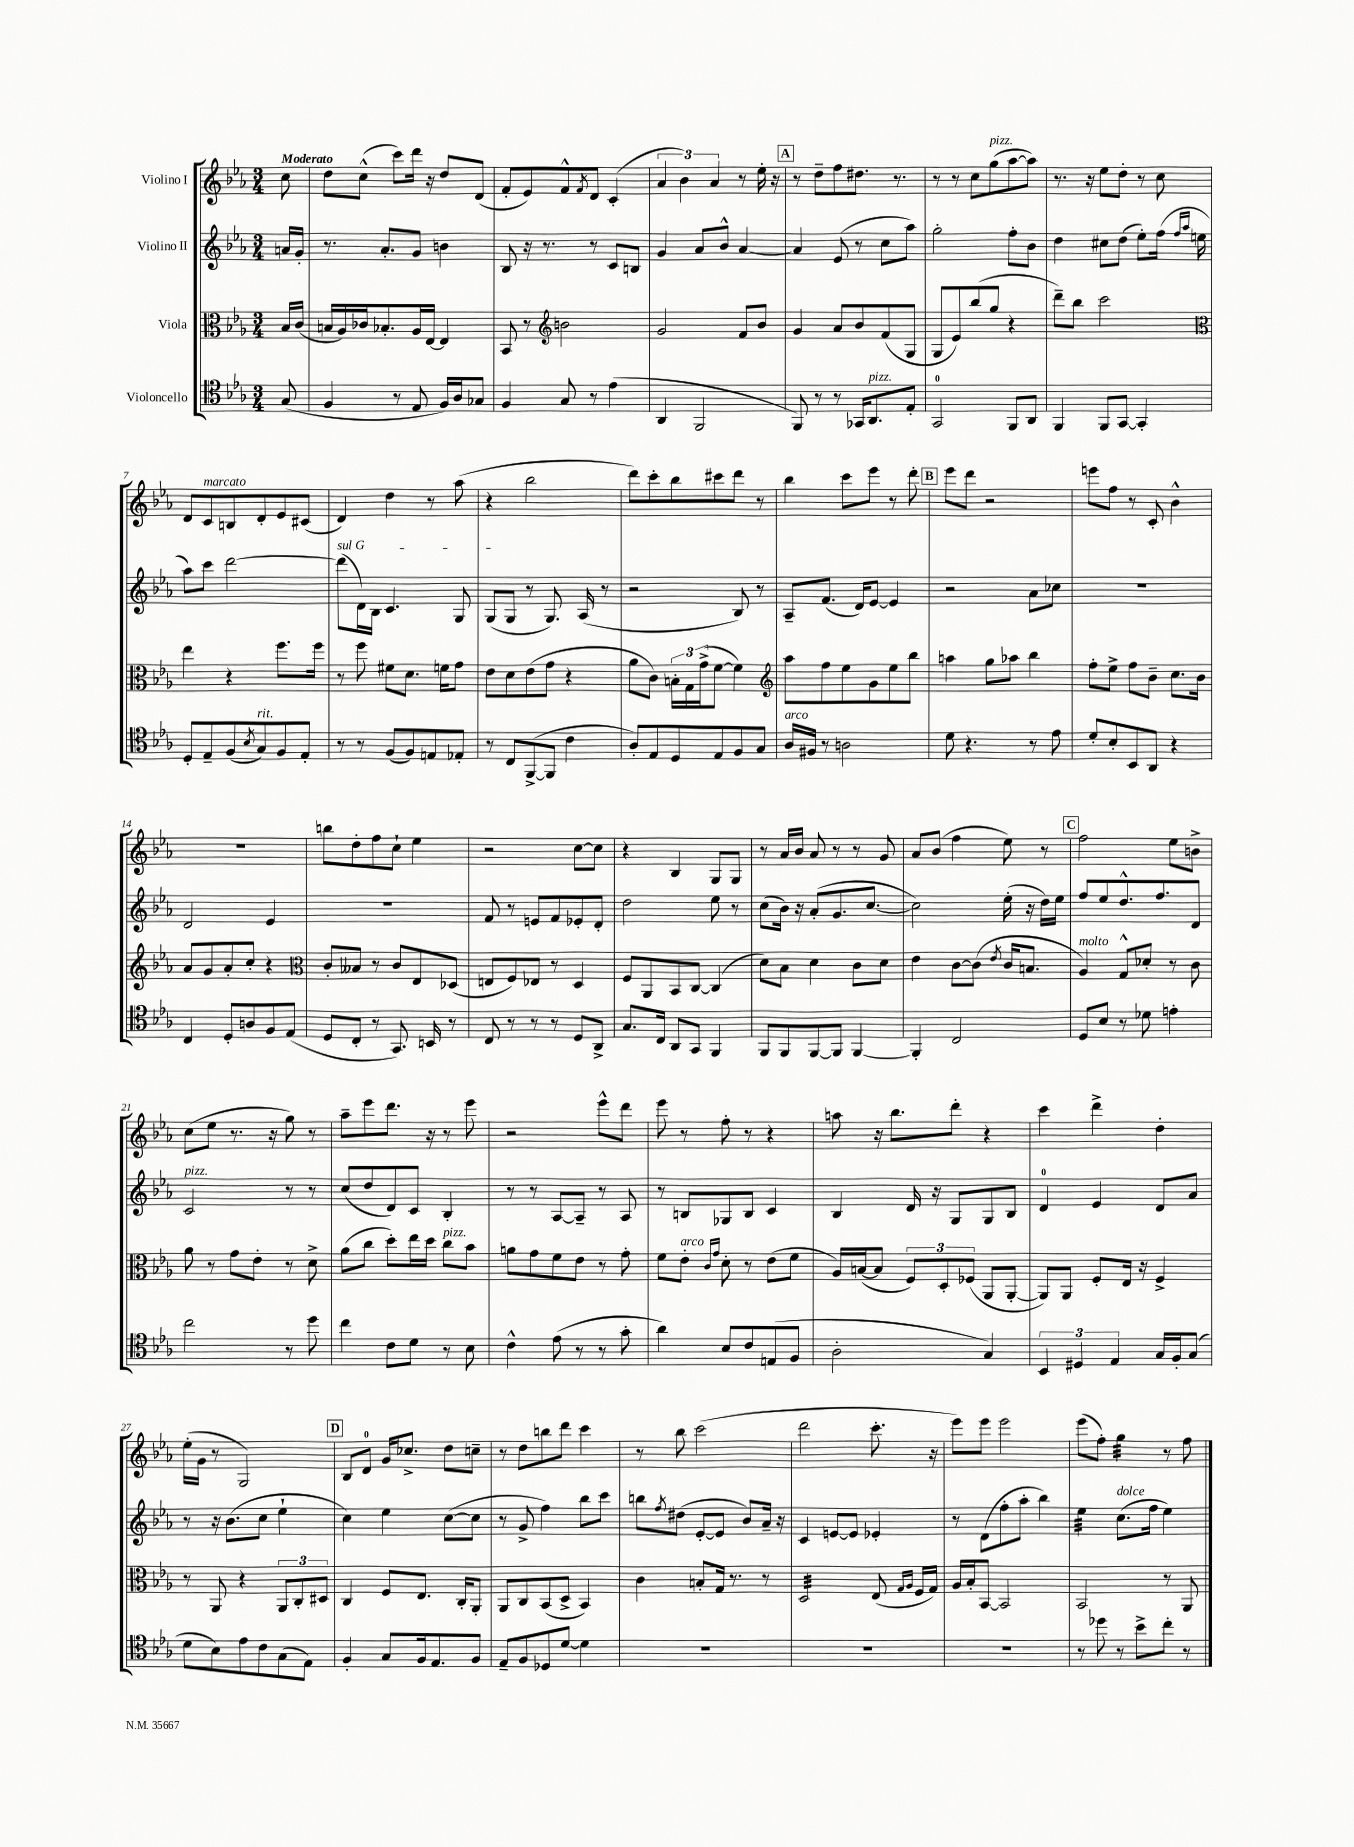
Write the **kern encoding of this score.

**kern	**kern	**kern	**kern
*staff4	*staff3	*staff2	*staff1
*clefC4	*clefC3	*clefG2	*clefG2
*k[b-e-a-]	*k[b-e-a-]	*k[b-e-a-]	*k[b-e-a-]
*M3/4	*M3/4	*M3/4	*M3/4
(8G	16B-	16a	8cc
.	(16c	16g'	.
=	=	=	=
4F	16B	8.r	8dd
.	16A-)	.	.
.	16c-	.	(8cc^^
.	8.B-'	8.a-'	.
8r	.	.	8ccc)
8E-	16A-	8g	16ddd
.	[16E-	.	16r
16F)	4E-]	4b	8dd
16A-	.	.	.
8G-	.	.	(8d
=	=	=	=
4F	8BB-	8B-	8f'
.	8r	16r	8e-)
.	.	8.r	.
*	*clefG2	*	*
8G	2b	.	8f^^
.	.	.	8qf
8r	.	8r	8d
(4e-	.	8c	(4c'
.	.	8B	.
=	=	=	=
4AA-	2g	4g	6a-
.	.	.	6b-)
2FF	.	8a-	.
.	.	.	6a-
.	.	8b-^^	.
.	8f	[4a-	8r
.	8b-	.	16ee-'
.	.	.	16r
=	=	=	=
8FF)	4g	4a-]	8r
8r	.	.	8dd~
8r	8a-	(8e-	8ff
16GG-	8b-	8r	8.dd#
8.AA-	.	.	.
.	(8f	8cc	.
.	.	.	8.r
8E-'	8G	8aa-)	.
=	=	=	=
2GG	8G	2gg'	8r
.	8e-)	.	8r
.	(8bb-	.	8cc
.	8gg	.	(8gg
8FF	4r	8ff'	[8aa-
8AA-	.	8b-	8aa-])
=	=	=	=
4FF	8ddd~)	4dd	8.r
.	8bb-	.	.
.	.	.	16r
8FF	2ccc	8cc#	8ee-
[8GG	.	(8dd	8dd'
4GG']	.	8ee-')	8r
.	.	(16ff	8cc
.	.	16qqff	.
.	.	16qqaa-	.
.	.	16ee	.
=	=	=	=
*	*clefC3	*	*
8D'	4ee-	8aa-)	8d
8E-~	.	8ccc	8c
(8F	4r	[2ddd	8B
8qB-	.	.	.
8G)	.	.	8d'
8F	8.ff	.	8e-
8E-'	.	.	(8c#
.	16ff	.	.
=	=	=	=
8r	8r	(8ddd]	4d)
8r	8ff	16d)	.
.	.	16B-	.
(8F	8f#	4.c	4dd
8F)	8.d	.	.
8E	.	.	8r
.	16f	.	.
8E-'	8g	8G	(8aa-
=	=	=	=
8r	8e-	(8G	4r
8C	8d	8G	.
([8FF^	(8e-	8r	2bb-
8FF]	8g	8.G)	.
4c	4r	.	.
.	.	(16A-	.
.	.	8r	.
=	=	=	=
8A-')	8a-	2r	8ddd)
8E-	8c)	.	8ccc'
8D	24B'	.	8bb-
.	24G	.	.
.	(24g^	.	.
8E-	[8f	.	8ccc#
8F	4f])	8B-)	8ddd
8G	.	8r	8r
=	=	=	=
*	*clefG2	*	*
16A-	8aa-	8A-~	4bb-
16F#	.	.	.
8r	8ff	(8.f	.
2A	8ee-	.	8ccc
.	.	16d)	.
.	8g	[8e-	8eee-
.	8ee-	4e-]	8r
.	8bb-	.	8ddd'
=	=	=	=
8d	4aa	2r	8eee-
4.r	.	.	8ddd
.	8gg	.	2r
.	8aa-	.	.
8r	4bb-	8a-	.
8e-	.	8cc-	.
=	=	=	=
8d'	8ff'	2.r	8eee
8B-'	8ee-^	.	8ff
8BB-	8ff	.	8r
8AA-	8b-~	.	8c'
4r	8.cc	.	4b-^^
.	16b-	.	.
=	=	=	=
4C	8a-	2d	2.r
.	8g	.	.
8D'	8a-'	.	.
8A	8cc'	.	.
8F	4r	4e-	.
(8E-	.	.	.
=	=	=	=
*	*clefC3	*	*
8D	8c'	2.r	8bb
8C'	8B--	.	8dd'
8r	8r	.	8ff
8.GG)	8c	.	8cc`
.	8E-	.	4ee-
16BB	.	.	.
8r	(8D-	.	.
=	=	=	=
8C	8E	8f	2r
8r	8F)	8r	.
8r	8E-	8e	.
8r	8r	8f	.
8D	4D	8e-'	[8cc
8AA-^	.	8d'	8cc]
=	=	=	=
8.G	8F	2dd	4r
.	8AA-	.	.
16C	.	.	.
8AA-	8BB-	.	4B-
8GG	[8C	.	.
4FF	(4C]	8ee-	8G
.	.	8r	8G
=	=	=	=
8FF	8d)	(8cc	8r
8FF	8B-	16b-)	16a-
.	.	16r	16b-
[8FF	4d	(8a-'	8a-
8FF]	.	8.g	8r
[4FF	8c	.	8r
.	.	[8.cc	.
.	8d	.	8g
=	=	=	=
4FF']	4e-	2cc])	8a-
.	.	.	(8b-
2C	[8c	.	4ff
.	(8c]	.	.
.	8qe-	.	.
.	16c	(16ee-'	8ee-)
.	8.B	16r	.
.	.	16dd)	8r
.	.	16ee-	.
=	=	=	=
8D	4A-)	8ff	2ff
8B-	.	8ee-	.
8r	8G^^	8.dd^^	.
8d-	8d-'	.	.
.	.	8.ff	.
4e'	8r	.	8ee-
.	8c	8d	8b^
=	=	=	=
2cc	8a-	2c	(8cc
.	8r	.	8ee-
.	8g	.	8.r
.	8e-'	.	.
.	.	.	16r
8r	8r	8r	8gg)
8dd	8d^	8r	8r
=	=	=	=
4cc	(8a-	(8cc	8aa-~
.	8cc	8dd	8eee-
8c	8dd')	8d)	8.ddd
8d	16ee-	8c	.
.	16dd	.	16r
8r	8cc	4B-'	8r
8B-	8b-	.	8eee-
=	=	=	=
4c^^	8a	8r	2r
.	8g	8r	.
(8e-	8f	[8A-	.
8r	8e-	8A-~]	.
8r	8r	8r	8eee-^^
8g'	8g'	8A-	8ddd
=	=	=	=
4a-)	8f	8r	8eee-
.	8e-'	8B	8r
.	16qqc	.	.
.	16qqg	.	.
8B-	8d'	8G-	8ff'
8c	8r	8B	8r
(8E	(8e-	4c	4r
8F	8f	.	.
=	=	=	=
2A-'	16A-)	4B-	8aa
.	([16B	.	.
.	8B]	.	16r
.	.	.	8.bb-
.	12F)	16d	.
.	.	16r	.
.	12D'	.	.
.	.	8G	8ddd'
.	(12F-	.	.
4G)	8AA-	8G	4r
.	[8AA-'	8B-	.
=	=	=	=
6BB-	8AA-])	4d	4ccc
.	8AA-	.	.
6D#	.	.	.
.	8F'	4e-	4ddd^
6E-	.	.	.
.	16E-	.	.
.	16r	.	.
16G	4F^	8d	4dd'
16F'	.	.	.
(8G	.	8a-	.
=	=	=	=
8d	8r	8r	(16ee-'
.	.	.	16g
8B-)	8AA-	16r	8r
.	.	(8.b-	.
8e-	4r	.	2G)
8c	.	8cc	.
(8G	12AA-	4ee-`	.
.	12C'	.	.
8E-)	.	.	.
.	12D#	.	.
=	=	=	=
4F'	4C	4cc)	8B-
.	.	.	8d
8G	8F	4ee-	16g
.	.	.	8.cc-^
16F	8.E-	.	.
8.E-	.	.	.
.	.	([8cc	8dd
.	16C'	.	.
8F	8AA-'	8cc]	8cc~
=	=	=	=
8E-~	8AA-	8r	8r
8F	8C	8g^	8dd
8D-	(8BB-	4ff)	8bb
[8d	8D^	.	8ddd
4d]	4BB-)	8bb-	4ccc
.	.	8ccc	.
=	=	=	=
2.r	4c	8bb	8r
.	.	8qff	.
.	.	(8dd#	8bb-
.	8B'	[8e-'	(2ccc
.	16G	8e-]	.
.	8.r	.	.
.	.	8b-)	.
.	8r	16a-~	.
.	.	16r	.
=	=	=	=
2.r	2D	4c	2ddd
.	.	[8e	.
.	.	8e]	.
.	(8E-	4e-'	8.ccc'
.	16qqG	.	.
.	16qqA-	.	.
.	16F	.	.
.	16G)	.	16r
=	=	=	=
2.r	16A-	8r	8eee-)
.	16B-'	.	.
.	[8BB-	(8d	8eee-
.	2BB-]	8ff'	2eee-
.	.	8aa-'	.
.	.	4bb-)	.
=	=	=	=
8r	2BB-	4ee-	(8eee-
8dd-	.	.	8ff')
8r	.	(8.cc	4gg
8b-^	.	.	.
.	.	16ff	.
8cc'	8r	4ee-)	8r
8r	8AA-	.	8ff
==	==	==	==
*-	*-	*-	*-
